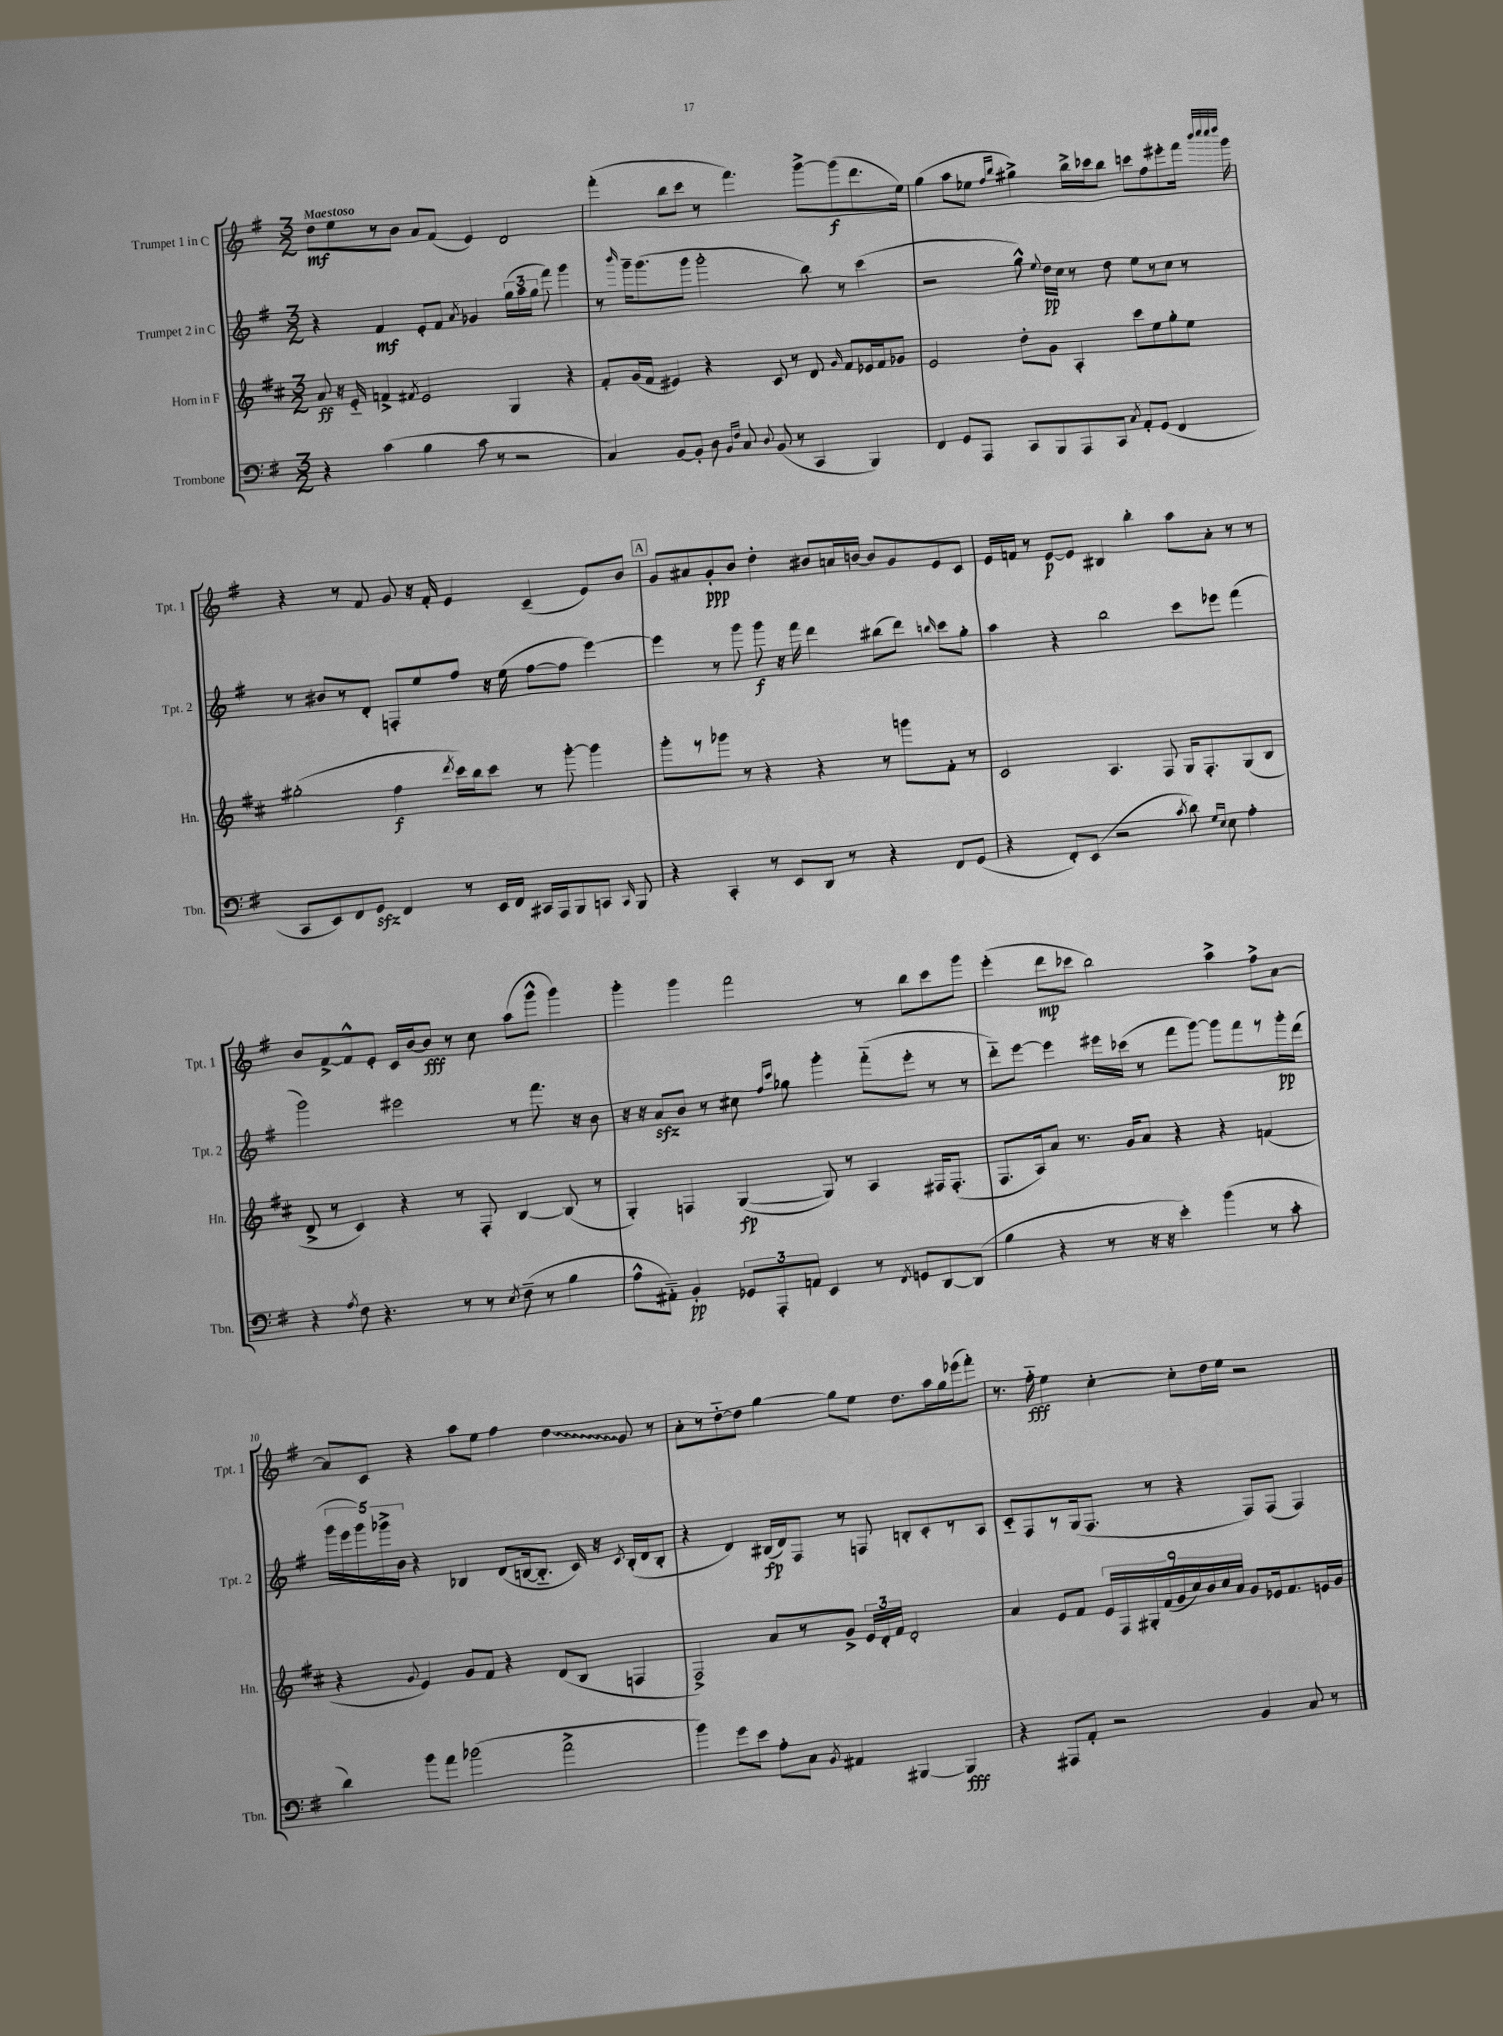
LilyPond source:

<<
\new StaffGroup <<
\new Staff = "s0" \with { instrumentName = "Trumpet 1 in C" shortInstrumentName = "Tpt. 1" } {
    \clef treble \key g \major \numericTimeSignature \time 3/2 \tempo "Maestoso"
    \autoBeamOff d''8[\mf e''8 r8 b'8] a'8[ fis'8]( e'4) d'2 |
    fis'''4-.( b''8[ c'''8] r8 fis'''4.) g'''8[~-> g'''8\f( d'''8. e''16]) |
    g''4( a''8[ ees''8] \grace { fis''16[ b''16] } gis''4->) b''16[-> ces'''16 b''8] c'''8[ fis''8 eis'''8-. fis'''16] \grace { b'''32[ c''''32 c''''32 d''''32] } g'''16 |
    r4 r8 fis'8 g'8 r16 fis'16-. e'4 c'4--( e'8[) b'8] |
    \mark \markup { \box "A" } g'8[ ais'8 g'8-.\ppp b'8] d''4-. bis'8[ a'16 b'16]~ b'8[ g'8 e'8 c'8] |
    e'16[ f'16] r8 e'8[~\p e'8] bis4 b''4-. a''8[ a'8]-. r8 r8 |
    b'8[ fis'8~-> fis'8-^ e'8]-. c'16[ b'16~ b'8]\fff r8 c''8 a''8[( g'''8]-^ g'''4) |
    g'''4-. g'''4 fis'''2 r8 b''8[ c'''8 g'''8] |
    e'''4-.( d'''8[\mp ces'''8] b''2) a''4-> fis''8[-> a'8]~ |
    a'8[ c'8] r4 a''8[ e''8] fis''4 \once \override Glissando.style = #'zigzag d''4\glissando g'8 r8 |
    a'8[-. r8 d''8~-_ d''8] g''4~ g''8[ e''8] d''8.[ a''16 g''16 ees'''16( fis'''8]-.) |
    r8. fis''16-_\fff e''4 c''4~-. c''8[-. d''16 e''16] r2 \bar "|." |
}
\new Staff = "s1" \with { instrumentName = "Trumpet 2 in C" shortInstrumentName = "Tpt. 2" } {
    \clef treble \key g \major \numericTimeSignature \time 3/2
    \autoBeamOff r4 fis'4\mf e'8[-. fis'8] \acciaccatura { a'8 } ges'4 \tuplet 3/2 { g''16[( a''16 g''16] } fis'''8) g'''4 |
    r8 \grace { b'''16 } g'''16[-- g'''8.( g'''8] g'''2-. b''8) r8 c'''4( |
    r2 g''8-^) \appoggiatura { e''8 } d''16[\pp c''16] r8 d''8 e''8[ r8 c''8] r8 |
    r8 bis'8[ r8 d'8]-. f8[-. e''8 fis''8] r16 e''16( fis''8[~ fis''8] e'''4~) |
    \mark \markup { \box "A" } e'''4 r8 g'''8 g'''8\f r16 fis'''16 d'''4 bis''8[( d'''8]) \grace { b''16 } c'''8[ g''8]-. |
    a''4 r4 b''2 c'''8[ ees'''8] fis'''4( |
    g'''2) eis'''2 r8 fis'''8. r16 b'8 |
    r16 r16 a'8[\sfz b'8] r8 cis''8 \grace { fis''16[ c'''16] } ges''8 g'''4-. fis'''8[-_( e'''8]-. r8 r8 |
    d'''8[-_) e'''8]~ e'''4 eis'''16[ ces'''16]( r8 fis'''8[ g'''8]~) g'''8[ fis'''8 r8 g'''16-.\pp d'''16]( |
    \tuplet 5/4 { g'''16[ e'''16 g'''16) ges'''16-> b'16] } r4 bes4 d'8[( b16~ b8.]-_ c'16) r16 \acciaccatura { c'8 } b16[-.( d'16 b8]-. |
    r4 d'4) bis16[\fp( d'16) fis8] r8 f8 b8[-. c'8-. r8 a8] |
    c'8[-_ fis8 r8 g16( fis8.] r8 r4 fis8[) fis8]( fis4) \bar "|." |
}
\new Staff = "s2" \with { instrumentName = "Horn in F" shortInstrumentName = "Hn." } {
    \clef treble \key d \major \numericTimeSignature \time 3/2
    \autoBeamOff a'8\ff r16 e'16-_ f'4-> \acciaccatura { fis'8 } e'2 g4 r4 |
    fis'8[-. g'16( fis'16] eis'4) r4 cis'8 r8 d'8 \grace { g'16 } fis'8[ ees'16 fis'16 ges'8] |
    e'2 d''8[-. g'8] a4-. cis'''8[ e''8 g''8-. e''8] |
    gis''2-.( fis''4\f \acciaccatura { d'''8 } cis'''16[) b''16 cis'''8] r8 g'''8~-. g'''4 |
    \mark \markup { \box "A" } g'''8[-. r8 ges'''8] r8 r4 r4 r8 g'''8[ fis'8]-. r8 |
    cis'2 a4. fis8 g16[ fis8.-. g8( b8] |
    d'8-> r8 cis'4) r4 r8 fis8-. b4~ b8( r8 |
    g4-.) f4 g4~\fp( g8) r8 a4 fis16[ fis8.]-.( |
    fis8.[ a16) a'8] r8. g'16[ a'8] r4 r4 f'4( |
    r4 \appoggiatura { g'8 } e'4) g'8[ fis'8] r4 d'8[( b8] f4 |
    fis2->) a'8[ r8 g'8]-> \tuplet 3/2 { e'16[ d'16-. fis'16] } d'2-. |
    a'4 e'8[ fis'8] \tuplet 9/8 { e'16[ fis16 gis16-. fis'16( g'16 cis''16) b'16 cis''16 a'16] } g'8[ ees'16 fis'8. e'16 g'16] \bar "|." |
}
\new Staff = "s3" \with { instrumentName = "Trombone" shortInstrumentName = "Tbn." } {
    \clef bass \key g \major \numericTimeSignature \time 3/2
    \autoBeamOff r4 c'4( b4 c'8 r8 r2 |
    c4) b,8[~ b,8]-. d8 \grace { b,16[ fis16] } c8 \appoggiatura { d8 } b,8( r8 c,4 b,,4) |
    fis,4 g,8[ a,,8] c,8[ b,,8 a,,8 c,8] \acciaccatura { c8 } a,8[-. g,8]( fis,4 |
    c,8[ e,8) fis,8 g,8]\sfz fis,4 r8 e,16[ fis,16] cis,16[ a,,16 b,,8 c,8] \grace { c,16 } b,,8 |
    \mark \markup { \box "A" } r4 c,4-. r8 e,8[ d,8] r8 r4 fis,8[ g,8]( |
    r4 fis,8[-.) e,8]( r2 \acciaccatura { c'8 } d'8) \grace { g16[ e16] } e8 a4-. |
    r4 \acciaccatura { a8 } fis8 r4. r8 r8 \acciaccatura { e8 } fis8--( r8 b4 |
    a8[-^ ais,8]-_) b,4-.\pp \tuplet 3/2 { ges,8[ a,,8-. a,8] } e,4 r8 \acciaccatura { fis,8 } g,8[ d,8~ d,8]( |
    b4 r4 r8 r16 r16 e'4-.) b'4( r8 c'8-. |
    d'4) b'8[ a'8] bes'2( a'2-> |
    b'4) g'8[ e'8] a8[-. c8] \acciaccatura { b,8 } ais,4 bis,,4~ bis,,4\fff |
    r4 ais,,8[ a,8]-. r2 b,4 c8 r8 \bar "|." |
}
>>
>>
\layout { \context { \Score \override BarNumber.break-visibility = ##(#f #t #t) barNumberVisibility = #(every-nth-bar-number-visible 5) } }
